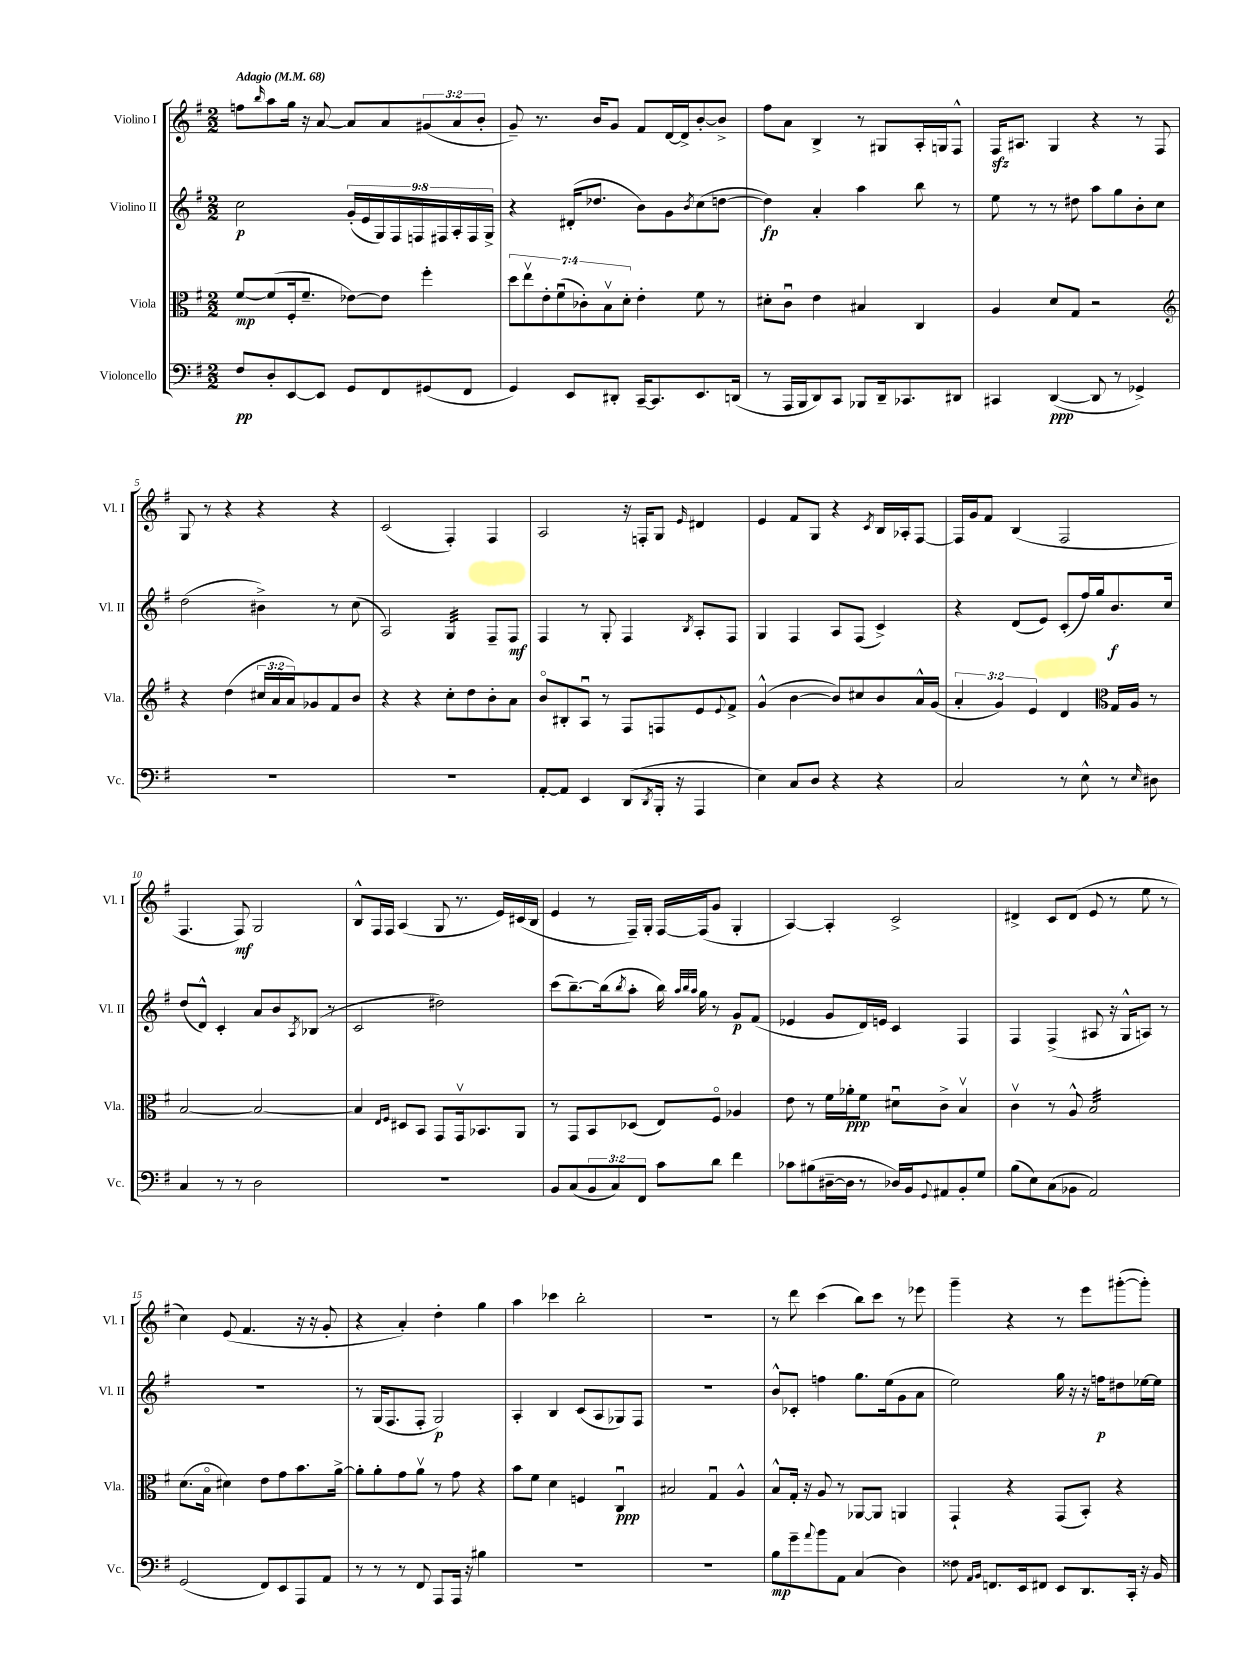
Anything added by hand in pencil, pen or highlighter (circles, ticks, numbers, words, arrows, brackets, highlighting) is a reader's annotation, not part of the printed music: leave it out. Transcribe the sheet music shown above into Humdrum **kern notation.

**kern	**dynam	**kern	**dynam	**kern	**dynam	**kern	**dynam
*part4	*part4	*part3	*part3	*part2	*part2	*part1	*part1
*staff4	*staff4	*staff3	*staff3	*staff2	*staff2	*staff1	*staff1
*I"Violoncello	*	*I"Viola	*	*I"Violino II	*	*I"Violino I	*
*I'Vc.	*	*I'Vla.	*	*I'Vl. II	*	*I'Vl. I	*
*clefF4	*	*clefC3	*	*clefG2	*	*clefG2	*
*k[f#]	*	*k[f#]	*	*k[f#]	*	*k[f#]	*
*M2/2	*	*M2/2	*	*M2/2	*	*M2/2	*
*MM68	*	*MM68	*	*MM68	*	*MM68	*
=1	=1	=1	=1	=1	=1	=1	=1
!	!	!	!	!	!	!LO:TX:a:B:t=Adagio	!
8F#/L	pp	[8f#/L	mp	2cc\	p	8ffn\L	.
.	.	.	.	.	.	16qqbb/	.
8D'/	.	(8f#/]	.	.	.	8aa\	.
[8EE/	.	16F#'/k	.	.	.	16gg\Jk	.
.	.	8.f#~/J	.	.	.	16r	.
8EE/J]	.	.	.	.	.	[8a/	.
8GG/L	.	[8e-X\L)	.	(18g'/LL	.	8a/L]	.
.	.	.	.	18e/	.	.	.
.	.	.	.	18G/)	.	.	.
8FF#/	.	8e-\J]	.	.	.	8a/	.
.	.	.	.	18F#/	.	.	.
.	.	.	.	18Fn/	.	.	.
(8GG#X/	.	4ff#'\	.	.	.	(12g#X/	.
.	.	.	.	18F#X/	.	.	.
.	.	.	.	18A'/	.	12a/	.
8FF#/J	.	.	.	.	.	.	.
.	.	.	.	18F#/	.	.	.
.	.	.	.	.	.	12b'/J	.
.	.	.	.	18G^/JJ	.	.	.
=2	=2	=2	=2	=2	=2	=2	=2
4GG/)	.	14dd\L	.	4r	.	8g~/)	.
.	.	14eev\	.	.	.	.	.
.	.	.	.	.	.	8.r	.
.	.	14e'\	.	.	.	.	.
.	.	(14f#u\	.	.	.	.	.
8EE/L	.	.	.	(16d#X'/KL	.	.	.
.	.	14c-X'\)	.	.	.	.	.
.	.	.	.	8.dd-X/J	.	16b/KL	.
.	.	14Bv\	.	.	.	.	.
8DD#X'/J	.	.	.	.	.	8g/J	.
.	.	14d'\J	.	.	.	.	.
[16CC~/KL	.	4e'\	.	8b\L)	.	8f#/L	.
8.CC/]	.	.	.	.	.	.	.
.	.	.	.	8g\	.	[16d/L	.
.	.	.	.	.	.	16d^/J]	.
.	.	.	.	8qb/	.	.	.
8.EE/	.	8f#\	.	(8cc\	.	[8b'/	.
.	.	8r	.	[8ddn\J	.	8b^/J]	.
(16DDn/Jk	.	.	.	.	.	.	.
=3	=3	=3	=3	=3	=3	=3	=3
8r	.	8d#X'\L	.	4dd\])	fp	8ff#\L	.
16AAA/LL	.	8cu\J	.	.	.	8a\J	.
16BBB/J	.	.	.	.	.	.	.
8DD/)	.	4e\	.	4a'/	.	4B^/	.
8CC/J	.	.	.	.	.	.	.
8BBB-X/L	.	4B#X/	.	4aa\	.	8r	.
16DD~/k	.	.	.	.	.	8G#X/L	.
8.CC-X/	.	.	.	.	.	.	.
.	.	4C/	.	8bb\	.	16A'/L	.
.	.	.	.	.	.	16Gn/J	.
8DD#X/J	.	.	.	8r	.	8F#^^/J	.
=4	=4	=4	=4	=4	=4	=4	=4
4CC#X/	.	4A/	.	8ee\	.	16F#zz/KL	.
.	.	.	.	.	.	8.A#X/J	.
.	.	.	.	8r	.	.	.
([4DD/	ppp	8d/L	.	8r	.	4G/	.
.	.	8G/J	.	8dd#X\	.	.	.
8DD/]	.	2r	.	8aa\L	.	4r	.
8r	.	.	.	8gg\	.	.	.
4GG-X^/)	.	.	.	8b'\	.	8r	.
.	.	.	.	8cc\J	.	8F#/	.
!!LO:LB:g=z
=5	=5	=5	=5	=5	=5	=5	=5
*	*	*clefG2	*	*	*	*	*
1r	.	4r	.	(2dd\	.	8G/	.
.	.	.	.	.	.	8r	.
.	.	(4dd\	.	.	.	4r	.
.	.	24cc#X/LL	.	4b#X^\)	.	4r	.
.	.	24a/	.	.	.	.	.
.	.	24a/J)	.	.	.	.	.
.	.	8g-X/	.	.	.	.	.
.	.	8f#/	.	8r	.	4r	.
.	.	8b/J	.	(8cc\	.	.	.
=6	=6	=6	=6	=6	=6	=6	=6
1r	.	4r	.	2A/)	.	(2c/	.
.	.	4r	.	.	.	.	.
*	*	*	*	*tremolo	*	*	*
.	.	8cc'\L	.	32G/LLL	.	4F#'/)	.
.	.	.	.	32G/	.	.	.
.	.	.	.	32G/	.	.	.
.	.	.	.	32G/	.	.	.
.	.	8dd\	.	32G/	.	.	.
.	.	.	.	32G/	.	.	.
.	.	.	.	32G/	.	.	.
.	.	.	.	32G/JJJ	.	.	.
*	*	*	*	*Xtremolo	*	*	*
.	.	8b'\	.	8F#~/L	.	4F#/	.
.	.	8a\J	.	8F#/J	mf	.	.
=7	=7	=7	=7	=7	=7	=7	=7
[8AA'/L	.	8b/L	.	4F#/	.	2A/	.
8AA/J]	.	8B#X'/	.	.	.	.	.
4EE/	.	8Au/J	.	8r	.	.	.
.	.	8r	.	8G'/	.	.	.
(8DD/L	.	8F#/L	.	4F#/	.	16r	.
.	.	.	.	.	.	16Fn'/KL	.
8qDD/	.	.	.	.	.	.	.
16BBB'/Jk	.	8Fn/	.	.	.	8G/J	.
16r	.	.	.	.	.	.	.
.	.	.	.	8qB/	.	16qqe/	.
4AAA/	.	8e/	.	8A'/L	.	4d#X/	.
.	.	8qqe/	.	.	.	.	.
.	.	8f#^/J	.	8F#/J	.	.	.
=8	=8	=8	=8	=8	=8	=8	=8
4E\)	.	(4g^^/	.	4G/	.	4e/	.
8C/L	.	[4b\	.	4F#/	.	8f#/L	.
8D/J	.	.	.	.	.	8G/J	.
4r	.	8b/L])	.	8A/L	.	4r	.
.	.	8cc#X/	.	(8F#/J	.	.	.
.	.	.	.	.	.	8qc/	.
4r	.	8b/	.	4c^/)	.	16B/LL	.
.	.	.	.	.	.	16A-X'/J	.
.	.	16a^^/L	.	.	.	[8F#/J	.
.	.	(16g/JJ	.	.	.	.	.
=9	=9	=9	=9	=9	=9	=9	=9
2C/	.	6a'/	.	4r	.	16F#/LL]	.
.	.	.	.	.	.	16g/J	.
.	.	.	.	.	.	8f#/J	.
.	.	6g/)	.	.	.	.	.
.	.	.	.	(8d/L	.	(4B/	.
.	.	6e/	.	.	.	.	.
.	.	.	.	8e/J)	.	.	.
8r	.	4d/	.	(8c'/L	.	2F#/	.
8E^^\	.	.	.	16ff#/L)	.	.	.
.	.	.	.	16gg/J	.	.	.
*	*	*clefC3	*	*	*	*	*
8r	.	16G/LL	.	8.b/	f	.	.
.	.	16A/JJ	.	.	.	.	.
16qqE/	.	.	.	.	.	.	.
8D#X\	.	8r	.	.	.	.	.
.	.	.	.	16cc/Jk	.	.	.
!!LO:LB:g=z
=10	=10	=10	=10	=10	=10	=10	=10
4C/	.	[2B/	.	(8dd/L	.	4.F#/	.
.	.	.	.	8d^^/J)	.	.	.
8r	.	.	.	4c'/	.	.	.
8r	.	.	.	.	.	8F#/)	mf
2D\	.	2B/_	.	8a/L	.	2G/	.
.	.	.	.	8b/	.	.	.
.	.	.	.	8qA/	.	.	.
.	.	.	.	(8B-X/J	.	.	.
.	.	.	.	8r	.	.	.
=11	=11	=11	=11	=11	=11	=11	=11
1r	.	4B/]	.	2c/	.	8B^^/L	.
.	.	.	.	.	.	16F#/L	.
.	.	.	.	.	.	16F#/JJ	.
.	.	16qqE/LL	.	.	.	.	.
.	.	16qqF#/JJ	.	.	.	.	.
.	.	8D#X/L	.	.	.	(4A/	.
.	.	8BB/J	.	.	.	.	.
.	.	8GG/L	.	2dd#X\)	.	8G/	.
.	.	16GGv/k	.	.	.	8.r	.
.	.	8.BB-X/	.	.	.	.	.
.	.	.	.	.	.	16e/LL)	.
.	.	8AA/J	.	.	.	(16c#X/	.
.	.	.	.	.	.	16B/JJ	.
=12	=12	=12	=12	=12	=12	=12	=12
8BB/L	.	8r	.	(8ccc\L	.	4e/	.
(8C/	.	8GG/L	.	[8.bb~\)	.	.	.
12BB/	.	8BB/	.	.	.	8r	.
.	.	.	.	(16bb\k]	.	.	.
12C/)	.	.	.	.	.	.	.
.	.	.	.	8qbb/	.	.	.
.	.	(8D-X/J	.	8aa'\J	.	16F#~/LL)	.
12FF#/J	.	.	.	.	.	.	.
.	.	.	.	.	.	16G'/JJ	.
8c\L	.	8E/L)	.	16bb\)	.	[16F#/LL	.
.	.	.	.	32qqaa/LLL	.	.	.
.	.	.	.	32qqbb/	.	.	.
.	.	.	.	32qqaa/JJJ	.	.	.
.	.	.	.	16gg\	.	(16F#/J]	.
8d\J	.	8F#/J	.	8r	.	8g/J	.
4f#\	.	4A-X/	.	8g/L	p	4G'/	.
.	.	.	.	(8f#/J	.	.	.
=13	=13	=13	=13	=13	=13	=13	=13
8c-X\L	.	8e\	.	4e-X/	.	[4A/)	.
(8B#X\	.	8r	.	.	.	.	.
[16D#X~\L	.	16f#\LL	.	8g/L	.	4A'/]	.
16D#\JJ]	.	16a-X'\J	ppp	.	.	.	.
8r	.	8f#\J	.	16d/L)	.	.	.
.	.	.	.	16en/JJ	.	.	.
16D-X/LL)	.	8d#Xu\L	.	4c/	.	2c^/	.
16BB/J	.	.	.	.	.	.	.
8qqGG/	.	.	.	.	.	.	.
8AA#X/	.	8c^\J	.	.	.	.	.
8BB'/	.	4Bv/	.	4F#/	.	.	.
8G/J	.	.	.	.	.	.	.
=14	=14	=14	=14	=14	=14	=14	=14
(8B\L	.	4cv\	.	4F#/	.	4d#X^/	.
8E\)	.	.	.	.	.	.	.
(8C\	.	8r	.	(4F#^/	.	8c/L	.
8BB-X\J	.	8A^^/	.	.	.	(8d#/J	.
*	*	*tremolo	*	*	*	*	*
2AA/)	.	32B/LLL	.	8A#X/	.	8e/	.
.	.	32B/	.	.	.	.	.
.	.	32B/	.	.	.	.	.
.	.	32B/	.	.	.	.	.
.	.	32B/	.	16r	.	8r	.
.	.	32B/	.	.	.	.	.
.	.	32B/	.	16G^^/KL	.	.	.
.	.	32B/	.	.	.	.	.
.	.	32B/	.	8An/J)	.	8ee\	.
.	.	32B/	.	.	.	.	.
.	.	32B/	.	.	.	.	.
.	.	32B/	.	.	.	.	.
.	.	32B/	.	8r	.	8r	.
.	.	32B/	.	.	.	.	.
.	.	32B/	.	.	.	.	.
.	.	32B/JJJ	.	.	.	.	.
*	*	*Xtremolo	*	*	*	*	*
!!LO:LB:g=z
=15	=15	=15	=15	=15	=15	=15	=15
(2GG/	.	(8.d\L	.	1r	.	4cc\)	.
.	.	16B\Jk	.	.	.	.	.
.	.	4d#X\)	.	.	.	(8e/	.
.	.	.	.	.	.	4.f#/	.
8FF#/L)	.	8e\L	.	.	.	.	.
8EE/	.	8g\	.	.	.	.	.
8AAA/	.	8.b\	.	.	.	16r	.
.	.	.	.	.	.	16r	.
8AA/J	.	.	.	.	.	8g'/	.
.	.	[16a^\Jk	.	.	.	.	.
=16	=16	=16	=16	=16	=16	=16	=16
8r	.	8a'\L]	.	8r	.	4r	.
8r	.	8a'\	.	(16G/KL	.	.	.
.	.	.	.	8.F#/	.	.	.
8r	.	8g\	.	.	.	4a'/)	.
8FF#/	.	8av\J	.	8F#'/J	.	.	.
8AAA/L	.	8r	.	2G/)	p	4dd'\	.
16AAA/Jk	.	8g\	.	.	.	.	.
16r	.	.	.	.	.	.	.
4B#X\	.	4r	.	.	.	4gg\	.
=17	=17	=17	=17	=17	=17	=17	=17
1r	.	8b\L	.	4A'/	.	4aa\	.
.	.	8f#\J	.	.	.	.	.
.	.	4d\	.	4B/	.	4ccc-X\	.
.	.	4Fn/	.	(8c/L	.	2bb'\	.
.	.	.	.	8A/	.	.	.
.	.	4Cu/	ppp	8G-X/)	.	.	.
.	.	.	.	8F#/J	.	.	.
=18	=18	=18	=18	=18	=18	=18	=18
1r	.	2B#X/	.	1r	.	1r	.
.	.	4Gu/	.	.	.	.	.
.	.	4A^^/	.	.	.	.	.
=19	=19	=19	=19	=19	=19	=19	=19
8B\L	mp	8B^^/L	.	8b^^/L	.	8r	.
8g~\	.	16G'/Jk	.	8c-X'/J	.	8ddd\	.
.	.	16r	.	.	.	.	.
8qqa/	.	.	.	.	.	.	.
8b\	.	8A/	.	4ffn\	.	(4ccc\	.
8AA\J	.	8r	.	.	.	.	.
(4C/	.	[8AA-X/L	.	8.gg\L	.	8bb\L)	.
.	.	8AA-/J]	.	.	.	8ccc\J	.
.	.	.	.	(16ee\k	.	.	.
4D\)	.	4AAn/	.	8g\	.	8r	.
.	.	.	.	8a\J	.	8eee-X\	.
=20	=20	=20	=20	=20	=20	=20	=20
8F##X\	.	4GG`/	.	2ee\)	.	4ggg~\	.
16qqAA/LL	.	.	.	.	.	.	.
16qqBB/JJ	.	.	.	.	.	.	.
8.FFn/L	.	.	.	.	.	.	.
.	.	4r	.	.	.	4r	.
16EE/k	.	.	.	.	.	.	.
8FF#X/J	.	.	.	.	.	.	.
8EE/L	.	(8GG/L	.	16gg\	.	8r	.
.	.	.	.	16r	.	.	.
8.DD/	.	8BB'/J)	.	16r	.	8eee\L	.
.	.	.	.	16ffn\KL	p	.	.
.	.	4r	.	8dd#X\	.	([8ggg#X'\	.
16CC'/Jk	.	.	.	.	.	.	.
16r	.	.	.	[16ee-X\L	.	8ggg#'\J])	.
16BB/	.	.	.	16ee-\JJ]	.	.	.
==	==	==	==	==	==	==	==
*-	*-	*-	*-	*-	*-	*-	*-
